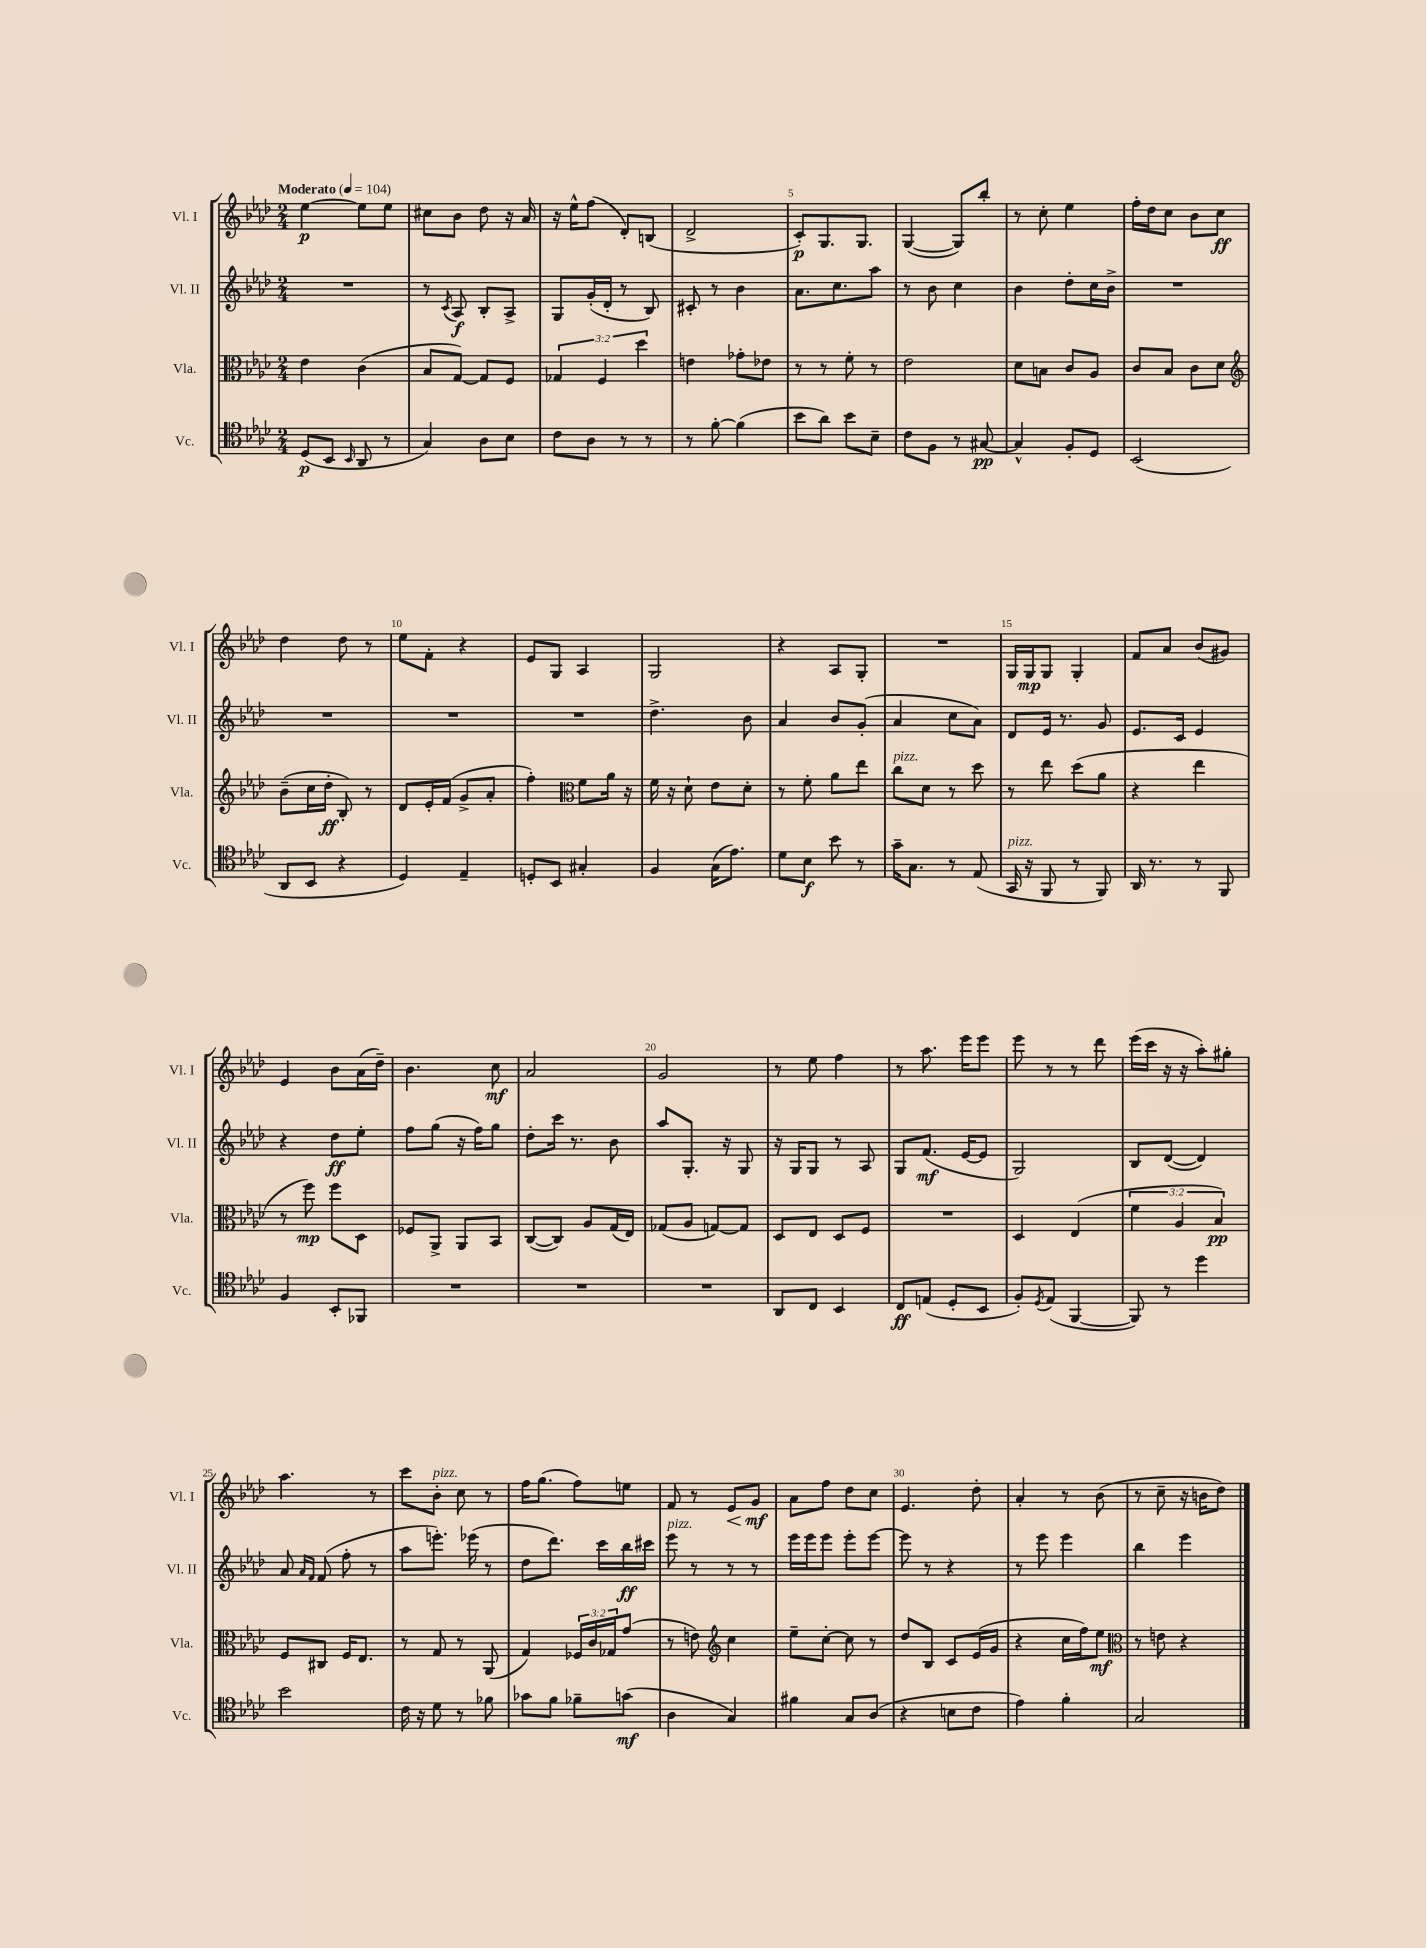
<<
\new StaffGroup <<
\new Staff = "s0" \with { instrumentName = "Vl. I" shortInstrumentName = "Vl. I" } {
    \clef treble \key aes \major \numericTimeSignature \time 2/4 \tempo "Moderato" 4 = 104
    ees''4~\p ees''8 ees''8 |
    cis''8 bes'8 des''8 r16 aes'16 |
    r16 ees''16-^ f''8( des'8-.) b8( |
    des'2-> |
    c'8-.\p) g8. g8. |
    g4~( g8) bes''8-. |
    r8 c''8-. ees''4 |
    f''16-. des''16 c''8 bes'8 c''8\ff |
    des''4 des''8 r8 |
    ees''8 f'8-. r4 |
    ees'8 g8 aes4 |
    g2 |
    r4 aes8 g8-. |
    R2 |
    g16 g16\mp g8 g4-. |
    f'8 aes'8 bes'8( gis'8) |
    ees'4 bes'8 aes'16( des''16--) |
    bes'4. c''8\mf |
    aes'2 |
    g'2 |
    r8 ees''8 f''4 |
    r8 aes''8. ees'''16 ees'''8 |
    ees'''8 r8 r8 des'''8 |
    ees'''16( c'''16 r16 r16 aes''8-.) gis''8-. |
    aes''4. r8 |
    c'''8 bes'8-.^\markup { \italic "pizz." } c''8 r8 |
    f''16 g''8.( f''8) e''8 |
    f'8 r8 ees'8\< g'8\mf\! |
    aes'8 f''8 des''8 c''8 |
    ees'4. des''8-. |
    aes'4-. r8 bes'8( |
    r8 c''8-- r16 b'16 des''8) \bar "|." |
}
\new Staff = "s1" \with { instrumentName = "Vl. II" shortInstrumentName = "Vl. II" } {
    \clef treble \key aes \major \numericTimeSignature \time 2/4
    R2 |
    r8 \acciaccatura { c'8 } aes8\f bes8-. aes8-> |
    g8 g'16-.( des'16-. r8 bes8) |
    cis'8-. r8 bes'4 |
    aes'8. c''8. aes''8 |
    r8 bes'8 c''4 |
    bes'4 des''8-. c''16 bes'16-> |
    R2 |
    R2 |
    R2 |
    R2 |
    des''4.-> bes'8 |
    aes'4 bes'8 g'8-.( |
    aes'4 c''8 aes'8) |
    des'8 ees'16 r8. g'8 |
    ees'8. c'16 ees'4 |
    r4 des''8\ff ees''8-. |
    f''8 g''8( r16 f''16) g''8 |
    des''8-. c'''16 r8. bes'8 |
    aes''8 g8.-. r16 g8 |
    r16 g16 g8 r8 aes8 |
    g8 f'8.\mf( ees'16~ ees'8 |
    g2) |
    bes8 des'8~( des'4) |
    aes'8 \grace { aes'16 f'16 } f'8( f''8-. r8 |
    aes''8 e'''8.-.) ees'''16( r8 |
    des''8 des'''8.) c'''16 bes''16\ff cis'''16 |
    ees'''8^\markup { \italic "pizz." } r8 r8 r8 |
    ees'''16 ees'''16 ees'''8 ees'''8-. ees'''8~ |
    ees'''8 r8 r4 |
    r8 ees'''8 ees'''4 |
    bes''4 ees'''4 \bar "|." |
}
\new Staff = "s2" \with { instrumentName = "Vla." shortInstrumentName = "Vla." } {
    \clef alto \key aes \major \numericTimeSignature \time 2/4 \override Staff.TupletNumber.text = #tuplet-number::calc-fraction-text
    ees'4 c'4( |
    bes8 g8~) g8 f8 |
    \tuplet 3/2 { ges4 f4 des''4 } |
    e'4 ges'8-. ees'8 |
    r8 r8 f'8-. r8 |
    ees'2 |
    des'8 b8 c'8 aes8 |
    c'8 bes8 c'8 des'8 |
    \clef treble bes'8--( c''16 des''16-.\ff bes8-.) r8 |
    des'8 ees'16-. f'16( g'8-> aes'8-. |
    f''4-.) \clef alto f'8 aes'16 r16 |
    f'16 r16 des'8-! ees'8 des'8-. |
    r8 f'8-. aes'8 ees''8 |
    c''8^\markup { \italic "pizz." } des'8 r8 des''8 |
    r8 ees''8 des''8( aes'8 |
    r4 ees''4 |
    r8 f''8\mp) f''8 des8 |
    fes8 aes,8-> aes,8 bes,8 |
    c8~( c8) aes8 g16( ees16) |
    ges8( aes8 g8~) g8 |
    des8 ees8 des8 f8 |
    R2 |
    des4 ees4( |
    \tuplet 3/2 { f'4 aes4 bes4\pp) } |
    f8 cis8 f16 ees8. |
    r8 g8 r8 aes,8( |
    g4) \tuplet 3/2 { fes16 c'16 ges16 } g'8( |
    r8 e'8) \clef treble c''4 |
    ees''8-- c''8~-. c''8 r8 |
    des''8 bes8 c'8 ees'16( g'16 |
    r4 c''16 f''16) ees''8\mf |
    \clef alto r8 e'8 r4 \bar "|." |
}
\new Staff = "s3" \with { instrumentName = "Vc." shortInstrumentName = "Vc." } {
    \clef tenor \key aes \major \numericTimeSignature \time 2/4
    des8\p( bes,8 \grace { bes,16 } aes,8 r8 |
    g4) aes8 bes8 |
    c'8 aes8 r8 r8 |
    r8 f'8~-. f'4( |
    bes'8 aes'8) bes'8 bes8-- |
    c'8 f8 r8 gis8~\pp |
    gis4-^ f8-. des8 |
    bes,2( |
    aes,8 bes,8 r4 |
    des4) ees4-- |
    d8-. bes,8 gis4-. |
    f4 g16( ees'8.) |
    des'8 bes8\f bes'8 r8 |
    g'16-- g8. r8 ees8( |
    g,16^\markup { \italic "pizz." } r16 f,8 r8 f,8) |
    aes,16 r8. r8 f,8 |
    f4 bes,8-. fes,8 |
    R2 |
    R2 |
    R2 |
    aes,8 c8 bes,4 |
    c8\ff e8( des8-. bes,8 |
    f8-.) \acciaccatura { des8 } ees8( f,4~ |
    f,8) r8 des''4 |
    bes'2 |
    c'16 r16 des'8 r8 fes'8 |
    ges'8 f'8 fes'8-- g'8\mf( |
    aes4 g4) |
    fis'4 g8 aes8( |
    r4 b8 c'8 |
    ees'4) f'4-. |
    g2 \bar "|." |
}
>>
>>
\layout { \context { \Score \override BarNumber.break-visibility = ##(#f #t #t) barNumberVisibility = #(every-nth-bar-number-visible 5) } }
